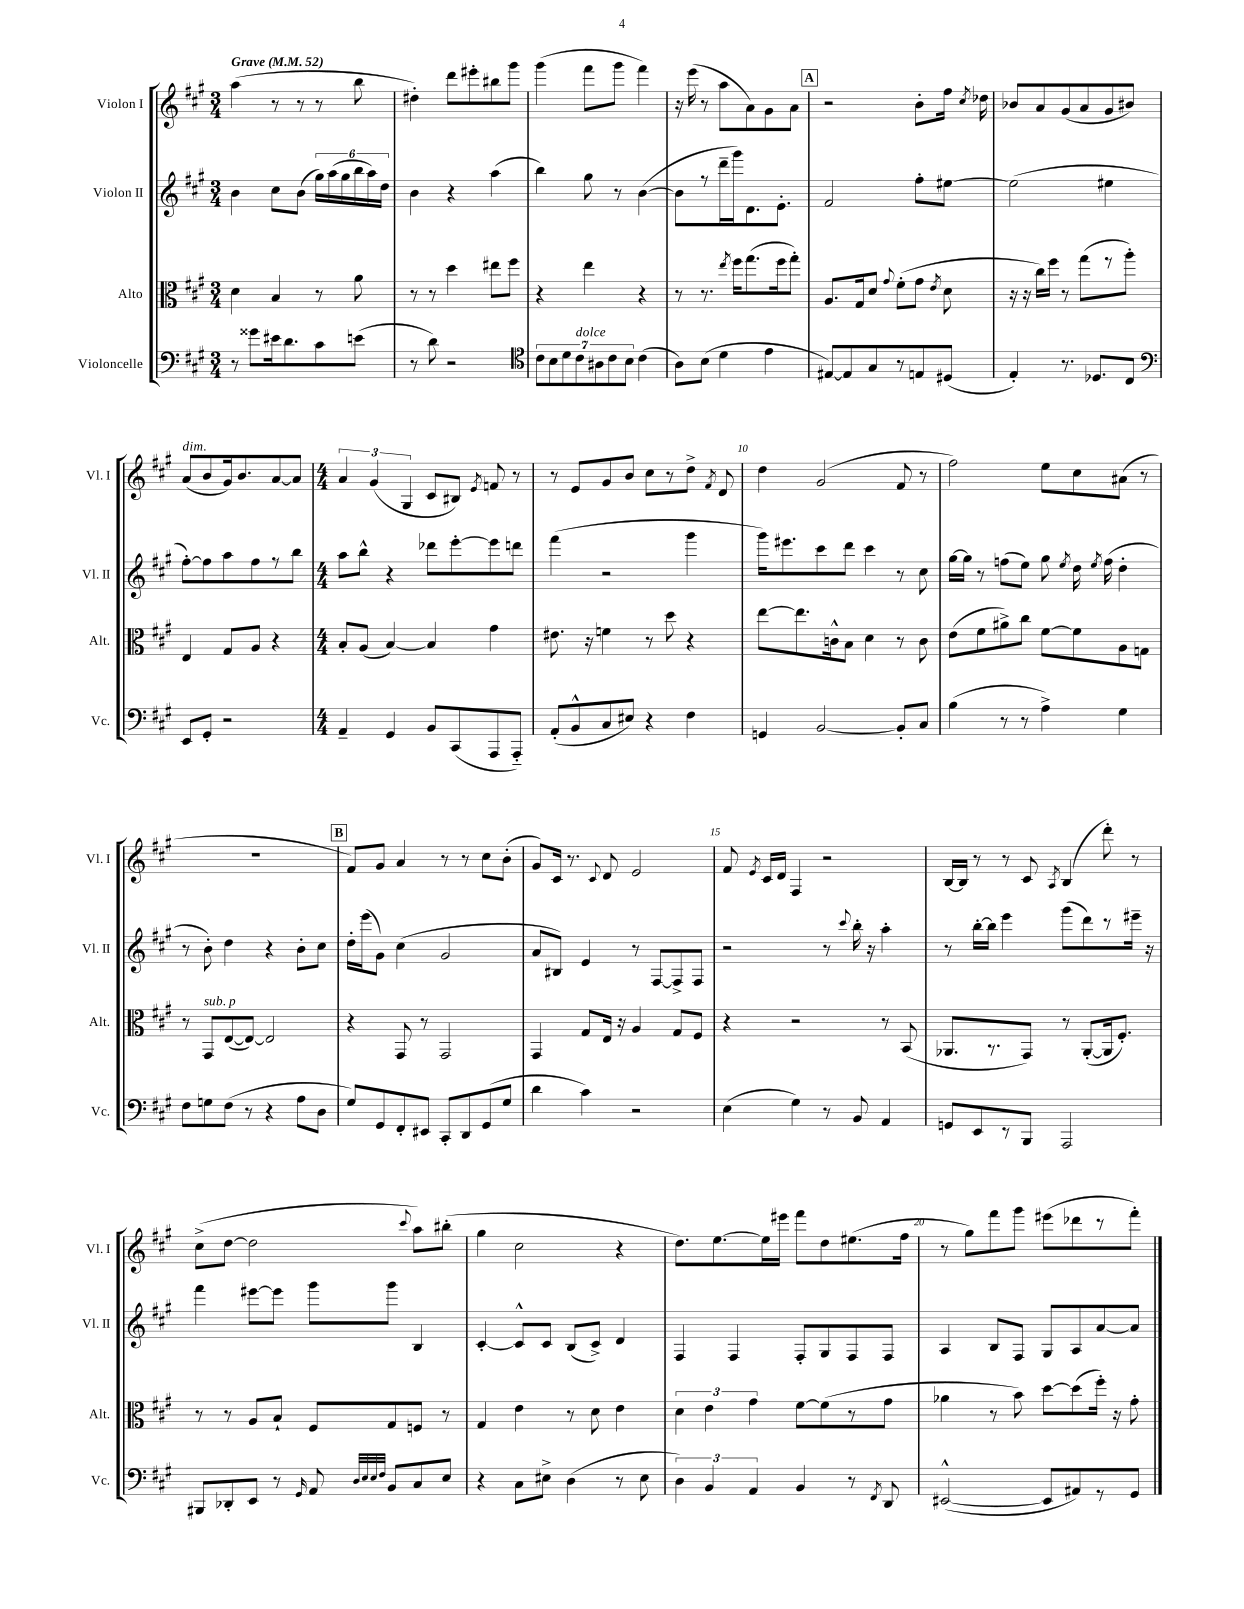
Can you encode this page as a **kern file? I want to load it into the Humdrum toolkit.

**kern	**kern	**kern	**kern
*staff4	*staff3	*staff2	*staff1
*clefF4	*clefC3	*clefG2	*clefG2
*k[f#c#g#]	*k[f#c#g#]	*k[f#c#g#]	*k[f#c#g#]
*M3/4	*M3/4	*M3/4	*M3/4
*MM52	*MM52	*MM52	*MM52
8r	4d\	4b\	(4aa\
8g##\L	.	.	.
16e#\k	4B/	8cc#\L	8r
8.d\	.	.	.
.	.	(8b\J	8r
8c#\	8r	24gg#\LL)	8r
.	.	(24aa\	.
.	.	24gg#\	.
(8e\J	8a\	24bb\	8bb\
.	.	24aa\)	.
.	.	24dd\JJ	.
=	=	=	=
8r	8r	4b\	4dd#'\)
8d\)	8r	.	.
2r	4dd\	4r	8ddd\L
.	.	.	8eee#'\
.	8ee#\L	(4aa\	8bb#\
.	8ff#\J	.	8ggg#\J
=	=	=	=
*clefC4	*	*	*
14c#\L	4r	4bb\)	(4ggg#\
14B\	.	.	.
14d\	.	.	.
14c#\	.	.	.
.	4ee\	8gg#\	8fff#\L
14A#\	.	.	.
14c#\	.	.	.
.	.	8r	8ggg#\J
14B\J	.	.	.
(4c#\	4r	([4b\	4fff#\)
=	=	=	=
8A\L)	8r	8b\]L	16r
.	.	.	(16eee\
(8B\J	8.r	8r	8r
4d\	.	16ddd~\L	8aa\L
.	8qee/	.	.
.	16ff#\LK	16ggg#\J)	.
.	(8.gg#\	8.d\	8a\)
4e\	.	.	8g#\
.	16ff#\k	8.e'\J	.
.	8gg#'\J)	.	8a\J
=	=	=	=
[8E#/L)	8.A/L	2f#/	2r
8E#/]	.	.	.
.	16G#/k	.	.
8G#/	8d/J	.	.
.	8qqg#/	.	.
8r	(8f#'\L	.	.
8E/	8g#\J	8ff#'\L	8b'\L
.	8qe/	.	.
(8D#/J	8d\	[8ee#\J	16ff#\Jk
.	.	.	8qcc#/
.	.	.	16dd-\
=	=	=	=
4E'/)	16r	(2ee#\]	8b-/L
.	16r	.	.
.	16cc#\LL)	.	8a/
.	16ff#\JJ	.	.
8.r	8r	.	(8g#/
.	(8gg#\L	.	8a/
8.D-/L	.	.	.
.	8r	4ee#\	8g#/
8C#/J	8aa'\J)	.	8b#/J)
=	=	=	=
*clefF4	*	*	*
8EE/L	4E/	[8ff#'\L)	(8a/L
8GG#'/J	.	8ff#\]	8b/
2r	8G#/L	8aa\	16g#/k)
.	.	.	8.b/
.	8A/J	8ff#\	.
.	4r	8r	[8a/
.	.	8bb\J	8a/]J
=	=	=	=
*M4/4	*M4/4	*M4/4	*M4/4
4AA~/	8B'/L	8aa\L	6a/
.	(8A/J	8bb^^\J	.
.	.	.	(6g#/
4GG#/	[4B/)	4r	.
.	.	.	6G#/
8BB/L	4B/]	8ddd-\L	8c#/L
(8CC#/	.	[8eee'\	8B#/J)
.	.	.	8qe/
8AAA/	4g#\	8eee\]	8f/
8AAA'~/J)	.	8ddd\J	8r
=	=	=	=
(8AA'/L	8.e#\	(4fff#\	8r
8BB^^/	.	.	8e/L
.	16r	.	.
8C#/	4f\	2r	8g#/
8E#/J)	.	.	8b/J
4r	8r	.	8cc#\L
.	8dd\	.	8r
4F#\	4r	4ggg#\	8dd^\J
.	.	.	8qf#/
.	.	.	8d/
=	=	=	=
4GG/	[8ee\L	16ggg#\LK)	4dd\
.	.	8.eee#\	.
.	8.ee\]	.	.
[2BB/	.	8ccc#\	(2g#/
.	16c^^\k	.	.
.	8B\J	8ddd\J	.
.	4d\	4ccc#\	.
8BB'/]L	8r	8r	8f#/
8C#/J	8c\	8cc#\	8r
=	=	=	=
(4B\	(8e\L	[16gg#\LL	2ff#\)
.	.	16gg#\]JJ	.
.	8f#\	8r	.
8r	8a#^\)	(8ff\L	.
8r	8cc#\J	8ee\J)	.
4A^\)	[8f#\L	8gg#\	8ee\L
.	.	8qee/	.
.	8f#\]	16dd\	8cc#\
.	.	8qee/	.
.	.	(16ff\	.
4G#\	8A\	4dd'\	(8a#\J
.	8G\J	.	8r
=	=	=	=
8F#\L	8r	8r	1r
8G\	8GG#/L	8b'\)	.
(8F#\J	([8E/	4dd\	.
8r	8E/_J)	.	.
4r	2E/]	4r	.
8A\L	.	8b'\L	.
8D\J	.	8cc#\J	.
=	=	=	=
8G#/L)	4r	16dd'\LL	8f#/L)
.	.	(16eee\J	.
8GG#/	.	8g#\J)	8g#/J
8FF#'/	8GG#/	(4cc#\	4a/
8EE#/J	8r	.	.
8CC#'/L	2GG#/	2g#/	8r
8DD/	.	.	8r
(8GG#/	.	.	8cc#\L
8G#/J	.	.	(8b'\J
=	=	=	=
4d\	4GG#/	8a/L	8g#/L)
.	.	8B#/J)	16c#/Jk
.	.	.	8.r
4c#\)	8G#/L	4e/	.
.	.	.	8qqc#/
.	16E/Jk	.	8d/
.	16r	.	.
2r	4A/	8r	2e/
.	.	[8F#/L	.
.	8G#/L	8F#^/]	.
.	8F#/J	8F#/J	.
=	=	=	=
(4E\	4r	2r	8f#/
.	.	.	8qe/
.	.	.	16c#/LL
.	.	.	16d/JJ
4G#\)	2r	.	4F#/
8r	.	8r	2r
.	.	8qqccc#/	.
8BB/	.	16bb'\	.
.	.	16r	.
4AA/	8r	4aa'\	.
.	(8BB/	.	.
=	=	=	=
8GG/L	8.AA-/L	8r	[16B/LL
.	.	.	16B/]JJ
8EE/	.	[16bb'\LL	8r
.	8.r	16bb\]JJ	.
8r	.	4eee\	8r
8BBB/J	8GG#/J)	.	8c#/
.	.	.	8qA/
2AAA/	8r	(8ggg#\L	(4B/
.	([8AA-'/L	8ddd\)	.
.	16AA-/]k	8r	8ddd'\)
.	8.F#'/J)	.	.
.	.	16eee#~\Jk	8r
.	.	16r	.
=	=	=	=
8BBB#/L	8r	4fff#\	(8cc#^\L
8DD-'/	8r	.	[8dd\J
8EE/J	8A/L	[8eee#\L	2dd\]
8r	8B`/J	8eee#\]J	.
16qqGG#/	.	.	.
8AA/	8F#/L	8ggg#\L	.
32qqD/LLL	.	.	.
32qqE/	.	.	.
32qqE/	.	.	.
32qqF#/JJJ	.	.	.
8BB/L	8G#/	8ggg#\J	.
.	.	.	8qqccc#/
8C#/	8F/J	4B/	8aa\L)
8E/J	8r	.	(8bb#'\J
=	=	=	=
4r	4G#/	[4c#'/	4gg#\
8C#\L	4e\	8c#^^/]L	2cc#\
8E#^\J	.	8c#/J	.
(4D\	8r	(8B/L	.
.	8d\	8c#^/J)	.
8r	4e\	4d/	4r
8E#\	.	.	.
=	=	=	=
6D\)	6d\	4F#/	8.dd\L)
6BB/	6e\	.	.
.	.	.	[8.ee\
.	.	4F#/	.
6AA/	6g#\	.	.
.	.	.	16ee\]L
.	.	.	16eee#\JJ
4BB/	[8f#\L	8F#'/L	8fff#\L
.	(8f#\]	8G#/	8dd\
8r	8r	8F#/	(8.ee#\
8qFF#/	.	.	.
8DD/	8g#\J	8F#/J	.
.	.	.	16ff#\Jk
=	=	=	=
([2EE#^^/	4a-\	4A/	8r
.	.	.	8gg#\L)
.	8r	8B/L	8fff#\
.	8b\)	8F#/J	8ggg#\J
8EE#/]L	[8dd\L	8G#/L	(8eee#\L
8AA#/)	(8dd\]	8A/	8ddd-\
8r	16ff#'\Jk)	[8a/	8r
.	16r	.	.
8GG#/J	8g#'\	8a/]J	8fff#'\J)
==	==	==	==
*-	*-	*-	*-
